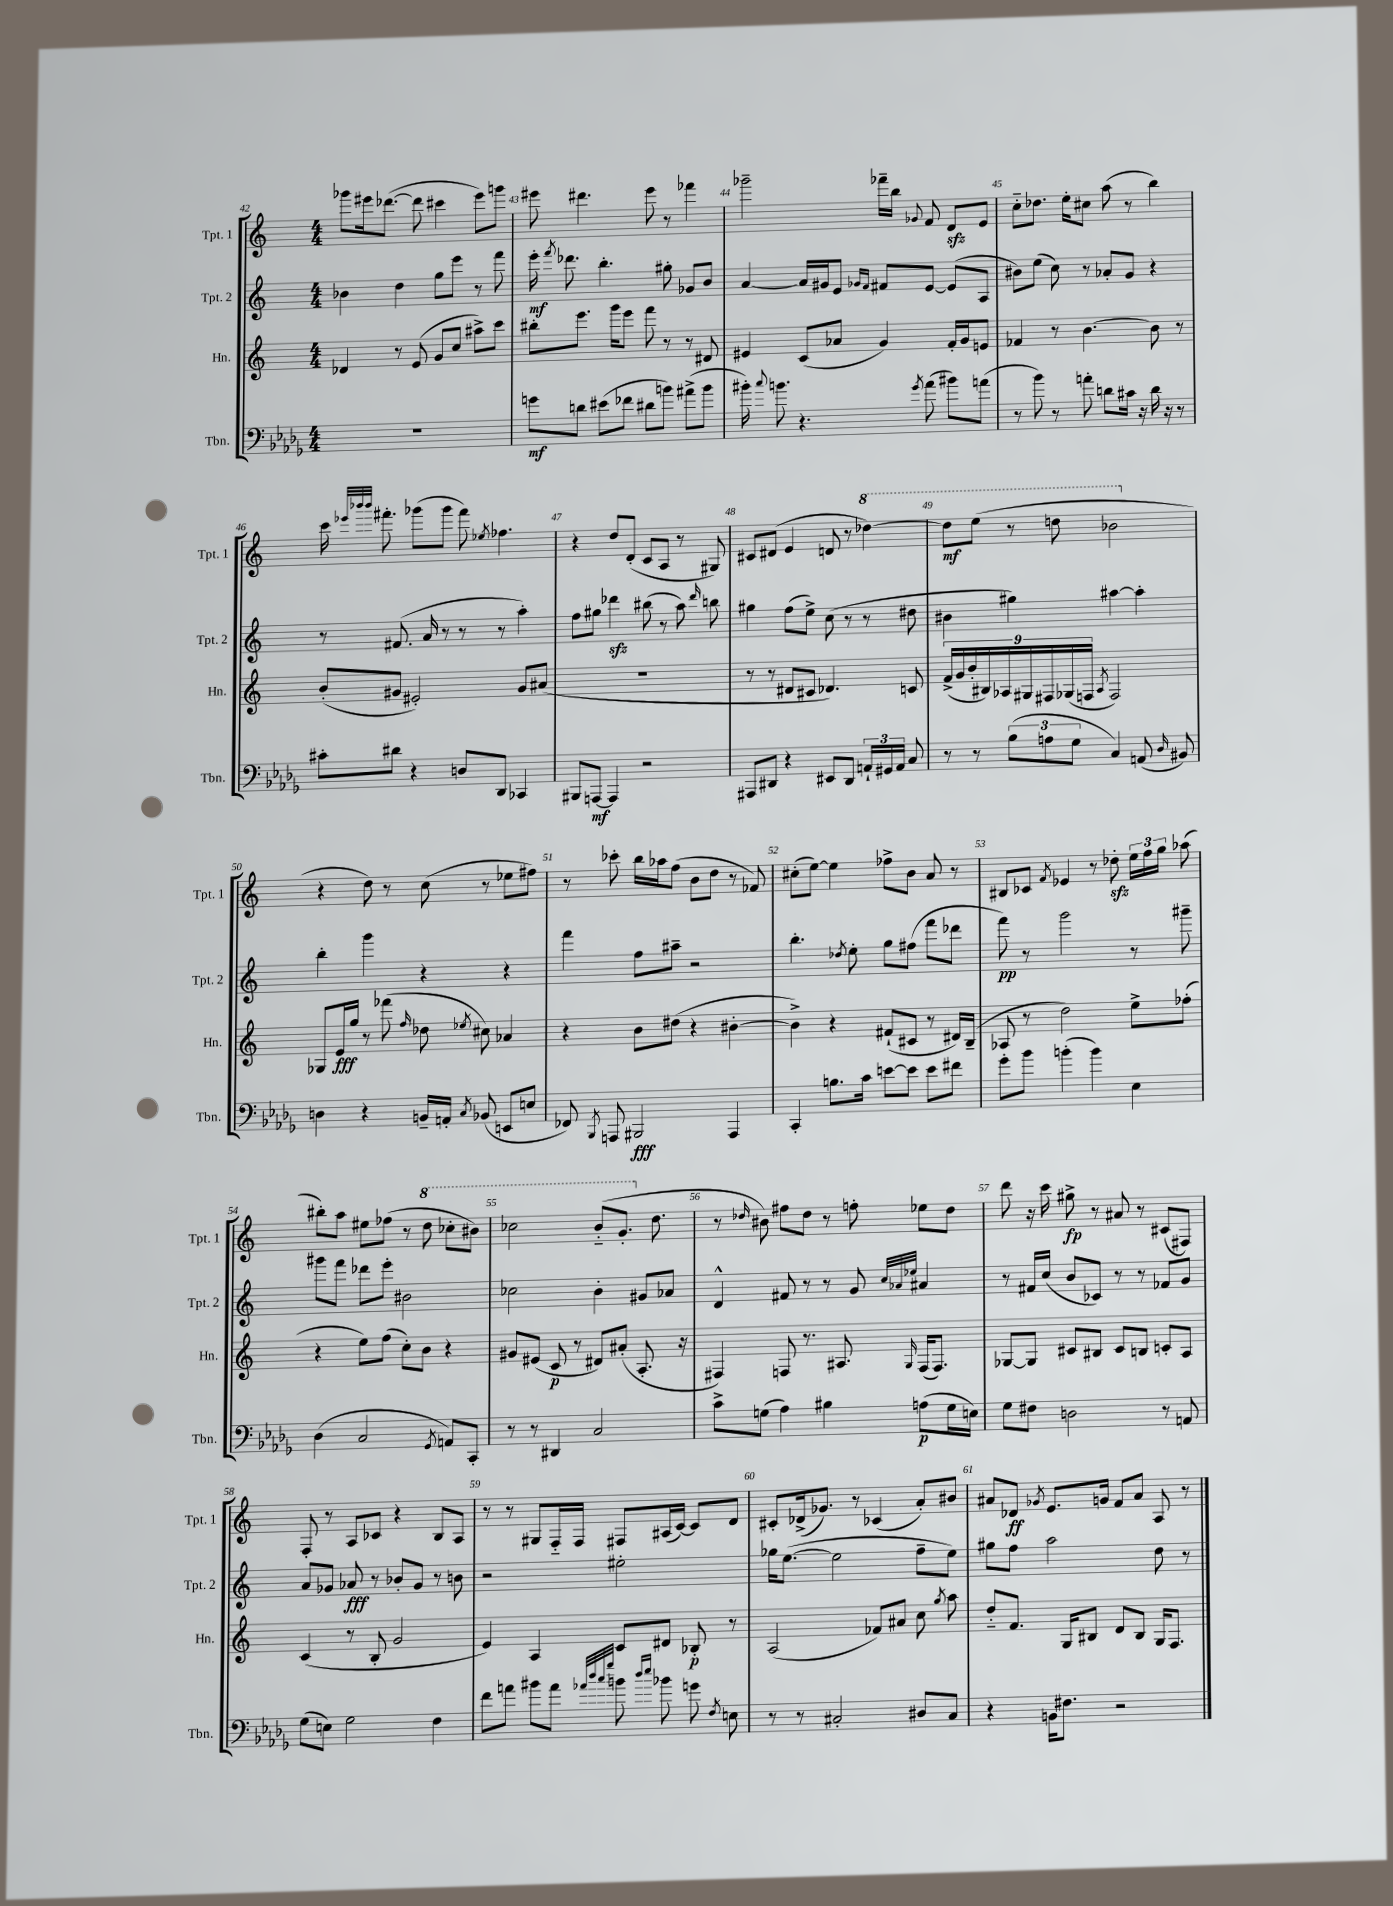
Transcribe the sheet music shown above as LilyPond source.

<<
\new StaffGroup <<
\new Staff = "s0" \with { instrumentName = "Tpt. 1" shortInstrumentName = "Tpt. 1" } {
    \clef treble \key c \major \numericTimeSignature \time 4/4
    \autoBeamOff ges'''8[ eis'''16 des'''8.]~( des'''8 cis'''4 eis'''8[) g'''8] |
    eis'''8 dis'''4. eis'''8 r8 fes'''4 |
    ges'''2-- fes'''16[-- b''16] \appoggiatura { ges'8 } f'8 d'8[\sfz e'8] |
    c''8[-_ des''8.] e''16[-. cis''8] a''8( r8 b''4) |
    c'''16 \grace { ees'''32[ bes'''32 bes'''32] } fis'''8.-. ges'''8[( ges'''8] fis'''8) \acciaccatura { ees''8 } fes''4. |
    r4 d''8[ d'8]-.( c'8[ a8] r8 gis8) |
    cis'8[ dis'8]( e'4 d'8 r8 \ottava #1 des'''4~) |
    des'''8[\mf e'''8]( r8 d'''8 bes''2 \ottava #0 |
    r4 d''8) r8 c''8( r8 ees''8[ fis''8]) |
    r8 ces'''8-. b''16[ aes''16 f''8]( b'8[ d''8] r8 fes'8) |
    cis''8[-.( e''8]~) e''4 fes''8[-> b'8] a'8 r8 |
    bis8[ ces'8] \acciaccatura { f'8 } ees'4 r8 des''8-.\sfz \tuplet 3/2 { e''16[ f''16 g''16] } aes''8( |
    bis''8[-.) a''8] eis''8[ fes''8]( r8 \ottava #1 d'''8 ces'''8[-. bis''!8]) |
    ces'''2 b''8[-_( g''8.]-. \ottava #0 d''8. |
    r8 \grace { des''16 } bis'8) fis''8[ des''8] r8 f''8-. ees''8[ des''8] |
    d'''8 r16 c'''16 gis''8->\fp r8 ais'8 r8 cis'8[( fis8]) |
    f8-. r8 a8[ ces'8] r4 b8[ a8] |
    r8 r8 gis8[ f16-_ f16] fis8[ ais16( c'16]~) c'8[ d'8] |
    cis'8[-. des'16->( ges'8.]) r8 ces'4( a'8[-.) bis'8] |
    ais'8[ des'8]\ff \acciaccatura { ges'8 } e'8.[ g'16] f'8[ ais'8] a8 r8 \bar "|." |
}
\new Staff = "s1" \with { instrumentName = "Tpt. 2" shortInstrumentName = "Tpt. 2" } {
    \clef treble \key c \major \numericTimeSignature \time 4/4
    \autoBeamOff bes'4 d''4 g''8[ e'''8] r8 f'''8 |
    e'''16-.\mf \acciaccatura { f'''8 } des'''8. b''4.-. gis''8-. ges'8[ b'8] |
    a'4~ a'16[ gis'16 e'8] \grace { ges'16[ f'16] } fis'8[ e'8]~ e'8[( a8] |
    bis'8[) e''8]( c''8) r8 aes'8[-. g'8] r4 |
    r8 fis'8.( a'16 r8 r8 r8 a''4-.) |
    f''8[ gis''8] des'''4\sfz bis''8( r8 a''8) \grace { des'''16 } b''8 |
    gis''4 f''8[( e''8]->) c''8( r8 r8 dis''8 |
    bis'4 gis''4) ais''4~ ais''4-. |
    b''4-. g'''4 r4 r4 |
    f'''4 f''8[ ais''8]-- r2 |
    b''4.-. \acciaccatura { des''8 } e''8-. g''8[ fis''8]( f'''8[ des'''8] |
    f'''8\pp) r8 g'''2 r8 gis'''8-- |
    gis'''8[ f'''8] des'''8[ e'''8]-. bis'2 |
    ces''2 b'4-. gis'8[ aes'8] |
    d'4-^ fis'8 r8 r8 g'8 \grace { c''32[ aes'32 ees''32] } ais'4 |
    r8 fis'16[ c''16]( b'8[ ces'8]) r8 r8 fes'8[ g'8] |
    a'8[ ges'8] aes'8\fff r8 bes'8[-. ges'8] r8 b'8 |
    r2 eis''2-. |
    ges''16[ e''8.]~( e''2 f''8[-- e''8]) |
    gis''8[ f''8] a''2 d''8 r8 \bar "|." |
}
\new Staff = "s2" \with { instrumentName = "Hn." shortInstrumentName = "Hn." } {
    \clef treble \key c \major \numericTimeSignature \time 4/4
    \autoBeamOff des'4 r8 e'8( g'8[ c''8] ais''8[->) c'''8] |
    bis''8[-. e'''8.] g'''16[ e'''8] f'''8 r8 r8 dis'8 |
    eis'4 c'8[( aes'8] g'4) f'16[-. g'16 e'8] |
    fes'4 r8 b'4.~ b'8 r8 |
    b'8[-.( gis'8] eis'2-.) gis'8[ ais'8]( |
    R1 |
    r8 r8 dis'8[ cis'8] des'4.) c'8 |
    \tuplet 9/8 { f'16[->( g'16 b'16-. bis16) aes16 gis16 fis16 ges16( f16] } \acciaccatura { aes8 } f2) |
    ges8[ e'16\fff g''16] r8 fes'''8( \grace { f''16 } des''8 \acciaccatura { ees''8 } cis''8) aes'4 |
    r4 b'8[ dis''8]( r4 bis'4~-. |
    bis'4->) r4 fis'8[-!( cis'8] r8 dis'16[) b16]--( |
    aes8 r8 d''2) e''8[-> fes''8]-.( |
    r4 e''8[) f''8]( c''8[-.) b'8] r4 |
    gis'8[ eis'8]( c'8\p r8 dis'8[) ais'8]-.( a8.-. r16 |
    fis4) f8 r8. ais8. \grace { g16 } f16[( f8.]) |
    ges8[~ ges8] cis'8[ bis8] cis'8[ b8] c'8[-. a8] |
    c'4( r8 b8-. g'2 |
    e'4) a4 c'8[ dis'8] bes8-.\p r8 |
    a2( fes'8[) ais'8] c''8 \acciaccatura { g''8 } a''8 |
    d''8[-_ f'8.] g16[ bis8] d'8[ bis8] g16[ f8.] \bar "|." |
}
\new Staff = "s3" \with { instrumentName = "Tbn." shortInstrumentName = "Tbn." } {
    \clef bass \key des \major \numericTimeSignature \time 4/4
    \autoBeamOff R1 |
    g'8[\mf d'8] eis'8[( fes'8] dis'8[ b'8]) ais'8[->( b'8] |
    bis'16-.) \appoggiatura { c''8 } b'8. r4. \acciaccatura { ges'8 } aes'8( bis'8[) a'8]( |
    r8 bes'8) r8 a'8-. d'8[ cis'16] r16 d'16 r16 r8 |
    cis'8[-. dis'8] r4 d8[ des,8] ces,4 |
    bis,,8[ a,,8]~\mf a,,4 r2 |
    ais,,8[ dis,8] r4 eis,8[ dis,8] \tuplet 3/2 { a,16[-! gis,16 a,16] } c8 |
    r8 r8 \tuplet 3/2 { bes8[( a8 ges8] } c4) a,8( \grace { des16 } bis,8) |
    d4 r4 b,16[-- a,16]-. \acciaccatura { c8 } bes,8( e,8[ e8] |
    fes,8) \acciaccatura { bes,,8 } a,,8 bis,,2\fff a,,4 |
    c,4-. b8.[ c'16] e'8[~ e'8] e'8[ fis'8] |
    ges'8[-. bes'8] b'4-.( b'4) ees4 |
    des4( c2 \acciaccatura { ges,8 } a,8[) c,8]-. |
    r8 r8 dis,4 c2 |
    c'8[-> g8]( aes4) bis4 a8[\p( g16 e16]) |
    ges8[ fis8] d2 r8 a,8 |
    ges8[( e8]) ges2 f4 |
    f'8[ a'8] bis'8[ a'8] \grace { aes'32[ des''32 c''32 ges''32] } b'8 \grace { des''16[ ees''16] } bes'8 g'8 \acciaccatura { f8 } e8 |
    r8 r8 cis2-. dis8[ cis8] |
    r4 b,16[ fis8.] r2 \bar "|." |
}
>>
>>
\layout { \context { \Score currentBarNumber = #42 \override BarNumber.break-visibility = ##(#f #t #t) barNumberVisibility = #all-bar-numbers-visible } }
